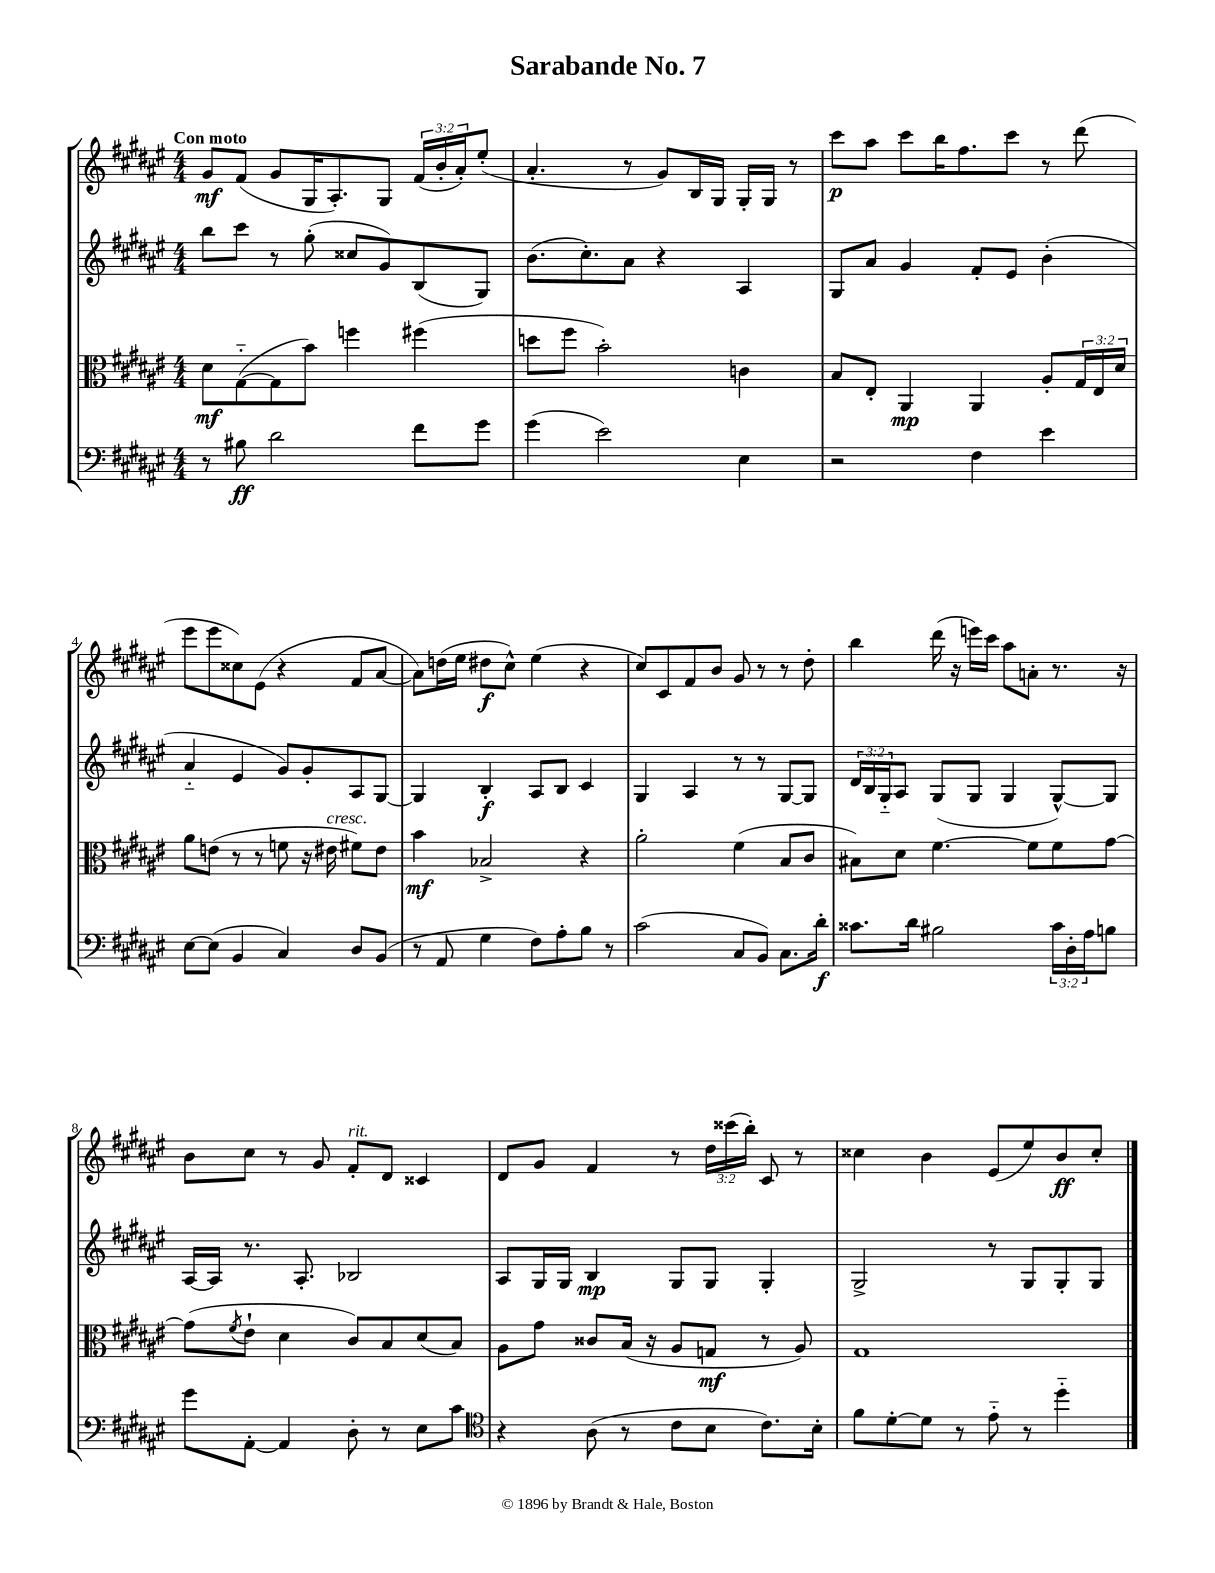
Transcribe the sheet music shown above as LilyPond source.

\header { title = "Sarabande No. 7" }
<<
\new StaffGroup <<
\new Staff = "s0" {
    \clef treble \key fis \major \numericTimeSignature \time 4/4 \override Staff.TupletNumber.text = #tuplet-number::calc-fraction-text \tempo "Con moto"
    gis'8\mf fis'8( gis'8 gis16 ais8.-.) gis8 \tuplet 3/2 { fis'16( b'16-. ais'16-.) } eis''8-.( |
    ais'4.-. r8 gis'8) b16 gis16 gis16-. gis16 r8 |
    cis'''8\p ais''8 cis'''8 b''16 fis''8. cis'''8 r8 dis'''8( |
    eis'''8 eis'''8 cisis''8) eis'8( r4 fis'8 ais'8~ |
    ais'8) d''16( eis''16 dis''8\f cis''8-^) eis''4( r4 |
    cis''8) cis'8 fis'8 b'8 gis'8 r8 r8 dis''8-. |
    b''4 dis'''16( r16 e'''16) cis'''16 ais''8 a'8-. r8. r16 |
    b'8 cis''8 r8 gis'8 fis'8-.^\markup { \italic "rit." } dis'8 cisis'4 |
    dis'8 gis'8 fis'4 r8 \tuplet 3/2 { dis''16 cisis'''16( b''16-.) } cis'8 r8 |
    cisis''4 b'4 eis'8( eis''8) b'8\ff cisis''8-. \bar "|." |
}
\new Staff = "s1" {
    \clef treble \key fis \major \numericTimeSignature \time 4/4 \override Staff.TupletNumber.text = #tuplet-number::calc-fraction-text
    b''8 cis'''8 r8 gis''8-.( cisis''8 gis'8) b8( gis8) |
    b'8.( cis''8.-.) ais'8 r4 ais4 |
    gis8 ais'8 gis'4 fis'8-. eis'8 b'4-.( |
    ais'4-_ eis'4 gis'8) gis'8-. ais8 gis8~ |
    gis4 b4-.\f ais8 b8 cis'4 |
    gis4 ais4 r8 r8 gis8~ gis8 |
    \tuplet 3/2 { dis'16 b16 gis16-_ } ais8 gis8( gis8 gis4 gis8~-^) gis8 |
    ais16~ ais16 r8. ais8.-. bes2 |
    ais8 gis16 gis16 b4\mp gis8 gis8 gis4-. |
    gis2-> r8 gis8 gis8-. gis8 \bar "|." |
}
\new Staff = "s2" {
    \clef alto \key fis \major \numericTimeSignature \time 4/4 \override Staff.TupletNumber.text = #tuplet-number::calc-fraction-text
    dis'8\mf gis8~-_( gis8 b'8) f''4 fis''4( |
    d''8 fis''8 b'2-.) c'4 |
    b8 eis8-. ais,4\mp ais,4 ais8-. \tuplet 3/2 { gis16 eis16 dis'16 } |
    ais'8 e'8( r8 r8 f'8 r16 eis'16^\markup { \italic "cresc." } fis'8) eis'8 |
    b'4\mf bes2-> r4 |
    ais'2-. fis'4( b8 cis'8 |
    bis8) dis'8 fis'4.~ fis'8 fis'8 gis'8~ |
    gis'8( \acciaccatura { fis'8 } eis'8-! dis'4 cis'8) b8 dis'8( b8) |
    ais8 gis'8 cisis'8 b16( r16 ais8 g8\mf r8 ais8) |
    gis1 \bar "|." |
}
\new Staff = "s3" {
    \clef bass \key fis \major \numericTimeSignature \time 4/4 \override Staff.TupletNumber.text = #tuplet-number::calc-fraction-text
    r8 bis8\ff dis'2 fis'8 gis'8 |
    gis'4( eis'2) eis4 |
    r2 fis4 eis'4 |
    eis8~ eis8( b,4 cis4) dis8 b,8( |
    r8 ais,8 gis4 fis8) ais8-. b8 r8 |
    cis'2( cis8 b,8) cis8. dis'16-.\f |
    cisis'8. dis'16 bis2 \tuplet 3/2 { cisis'16 dis16-. ais16 } b8 |
    gis'8 ais,8~-. ais,4 dis8-. r8 eis8 cis'8 |
    \clef tenor r4 ais8( r8 cis'8 b8 cis'8.) b16-. |
    fis'8 dis'8~-. dis'8 r8 eis'8-_ r8 dis''4-_ \bar "|." |
}
>>
>>
